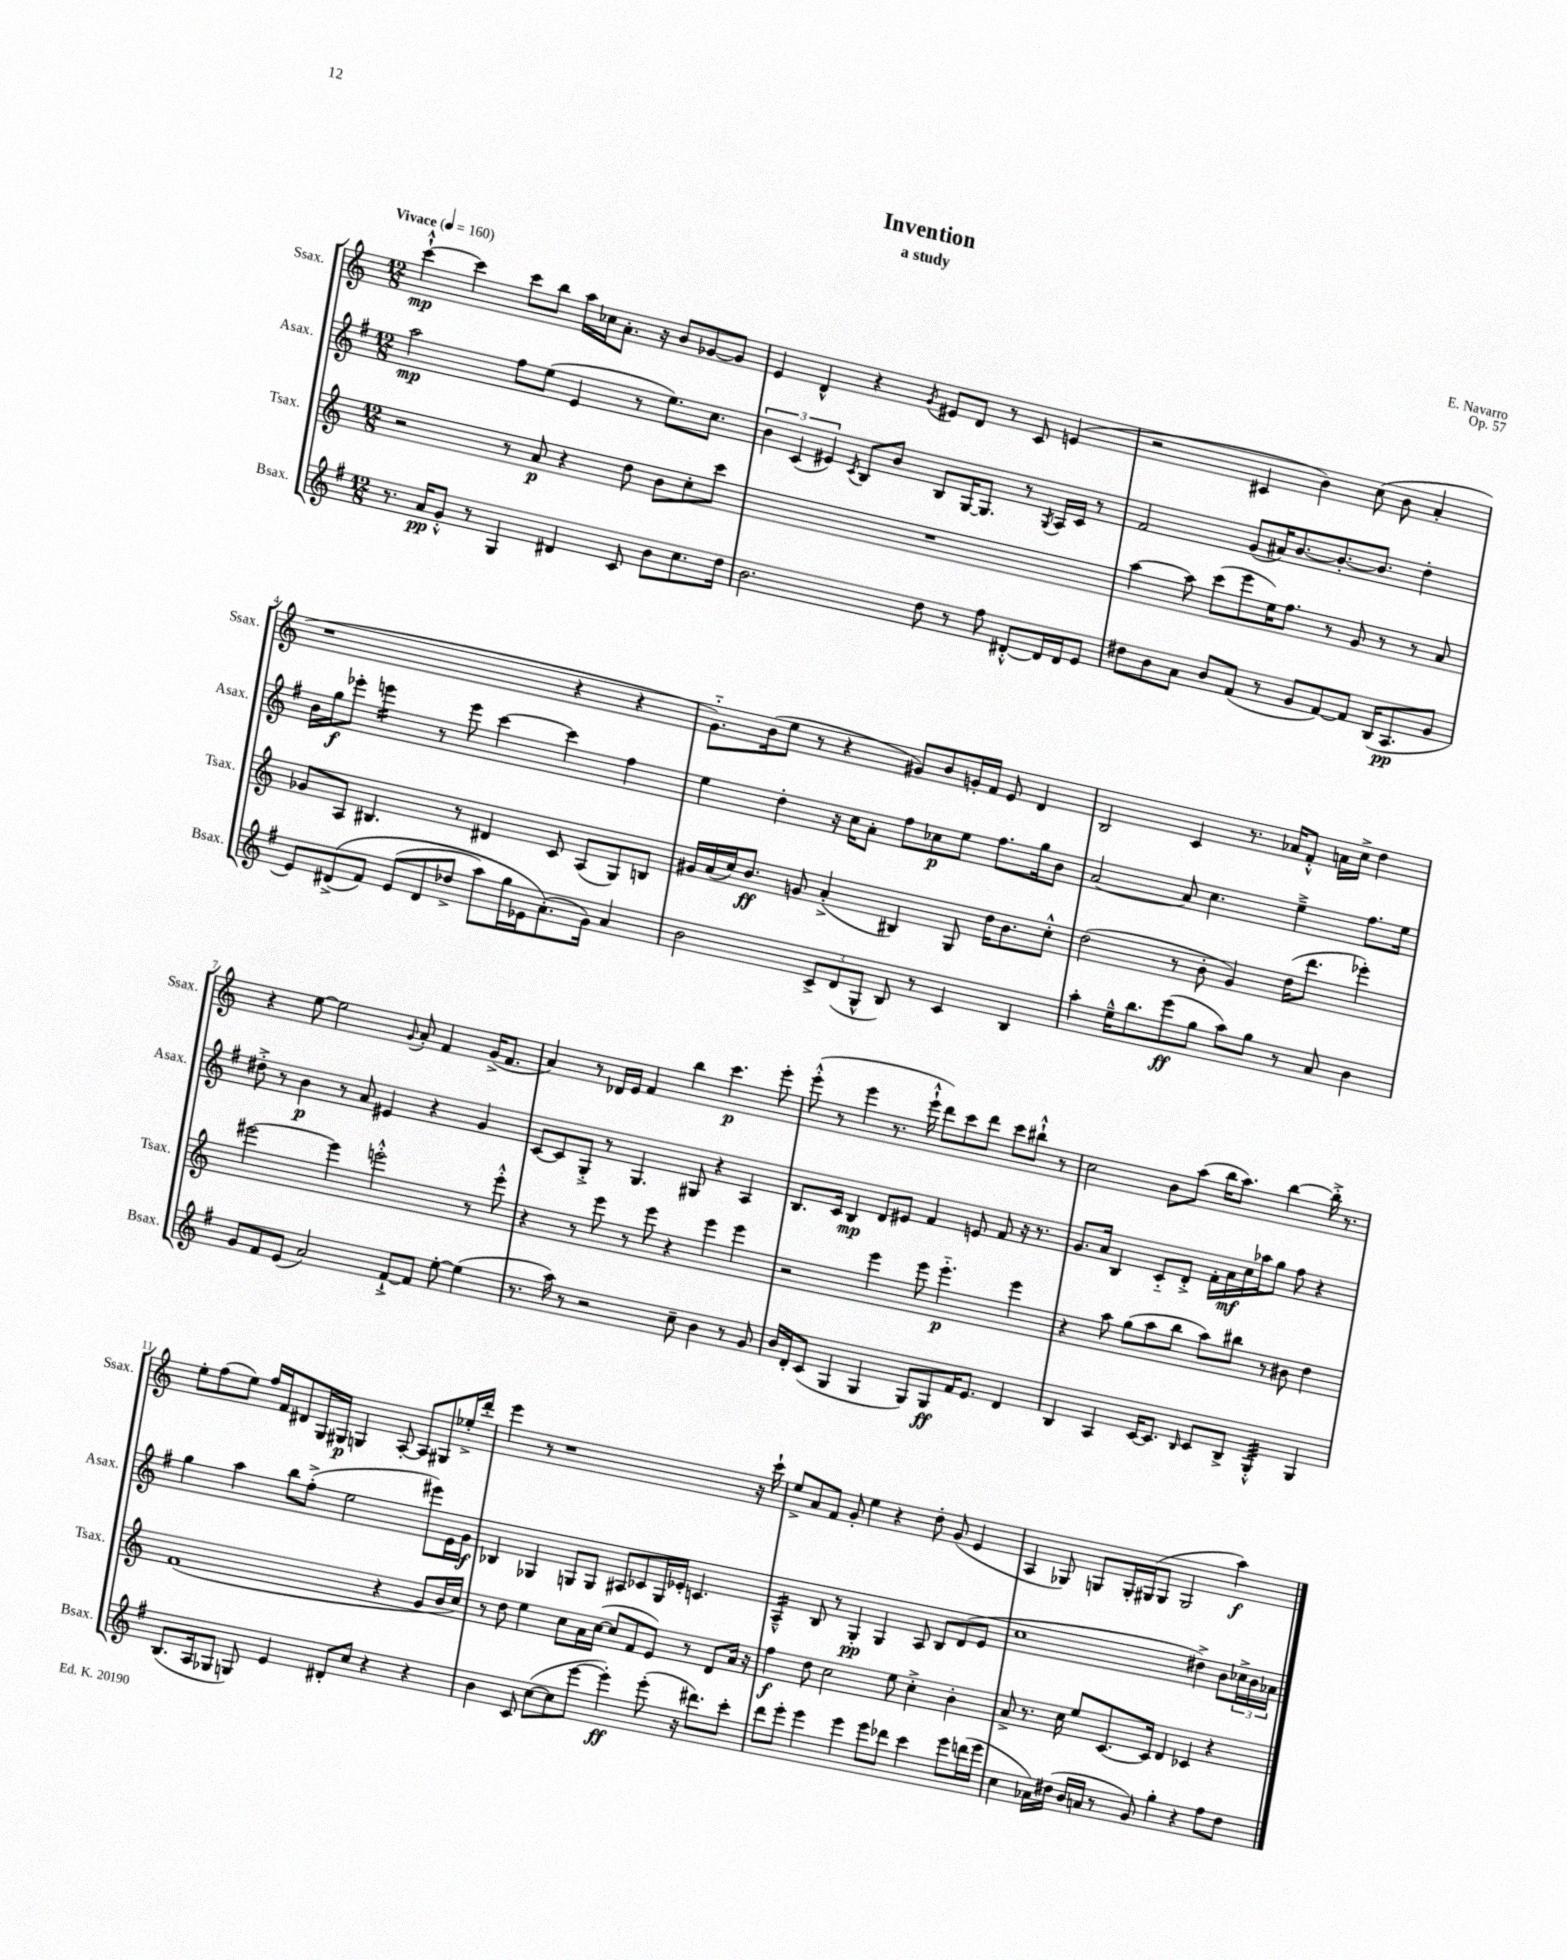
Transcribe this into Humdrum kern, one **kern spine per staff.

**kern	**kern	**kern	**kern
*staff4	*staff3	*staff2	*staff1
*clefG2	*clefG2	*clefG2	*clefG2
*k[f#]	*k[]	*k[f#]	*k[]
*M12/8	*M12/8	*M12/8	*M12/8
*MM160	*MM160	*MM160	*MM160
8.r	2r	2aa	[4ccc`^^
16a	.	.	.
8g'^^	.	.	4ccc]
8r	.	.	.
4G	8r	8ff#	8ccc
.	8a	(8ee	8bb
4d#	4r	4e	16aa
.	.	.	16cc-
.	.	.	8.a'
8c	8dd	8r	.
.	.	.	16r
8b	8b	8.ee)	8b
8.cc	8cc'	.	[8g-
.	.	8.cc	.
.	8ccc	.	8g-]
16dd	.	.	.
=	=	=	=
2.b	1.r	6b	4e
.	.	(6c	.
.	.	.	4d^^
.	.	6e#)	.
.	.	8qc	.
.	.	8B	4r
.	.	8b	.
.	.	.	8qg
8dd	.	8B	8e#
8r	.	[16G	8d
.	.	8.G]	.
8ff#	.	.	8r
[8d#'^^	.	8r	8c
.	.	8qG	.
16d#]	.	16A	(4e
16d#	.	16c	.
8e	.	8r	.
=	=	=	=
8dd#	[4aa	2f#	2r
8b	.	.	.
8a	8aa]	.	.
8b	(8ccc	.	.
(8f#	8eee	(8g	4c#
8r	16ee)	16a#)	.
.	8.ff	[8.b	.
8g	.	.	4b)
[8f#)	8r	8.b'_	.
8f#]	8g	.	(8cc
.	.	8.b]	.
(16B	8r	.	8b
8.A	.	.	.
.	8r	4dd'	4a'
8g	8a	.	.
=	=	=	=
8e)	8g-	16b	1r
.	.	16gg	.
&((8d#^	8A	8eee-'	.
8f#)	4.B#	4eee	.
(8e	.	.	.
8d#	.	8r	.
8dd-^	8r	8eee	.
8aa)	4d#	[4ccc	.
16gg	.	.	.
16e-	.	.	.
(8.a'&)	8c	4ccc]	4r
.	(8A	.	.
16g)	.	.	.
4a	8G)	4ff#	4r
.	8B	.	.
=	=	=	=
2b	16g#	4ee	8.g'~)
.	(16a	.	.
.	16cc)	.	.
.	8.b	.	(16b
.	.	4dd'	8ee
.	8g	.	8r
12c^	(4a'^	16r	4r
.	.	16cc	.
(12d	.	.	.
.	.	8a'	.
12G^^	.	.	.
8B)	4B#)	8ff#	8g#)
8r	.	8cc-	8b
4c	8G	8ee	16g'
.	.	.	16f
.	16dd	8.ff#	8e
.	8.b	.	.
4B	.	.	4d
.	.	16gg	.
.	8cc'^^	8b	.
=	=	=	=
4aa'	(2dd	[2a	2B
16ee~^^	.	.	.
8.bb	.	.	.
(8eee	8r	8a]	4c
8gg	8b'	4.cc	.
8aa)	4g)	.	8.r
8gg	.	.	.
.	.	.	16a-
8r	(16dd	4ee~^	8f'^^
.	8.ddd	.	.
8a	.	.	16a
.	.	.	16cc^
4b	4eee-')	8.ff#	4dd
.	.	16ee	.
=	=	=	=
8g	[2eee#	8dd#'^	4r
8f#	.	8r	.
(8e	.	4b	[8ee
2a)	.	.	2ee]
.	4eee#]	8r	.
.	.	8a	.
.	2eee'^^	4e#	.
.	.	.	8qqg
[8f#`^	.	.	8a'
8f#]	.	4r	4f
[8ee'	.	.	.
(4ee]	8r	4g	(16g^
.	.	.	8.f
.	8eee'^^	.	.
=	=	=	=
8.r	4r	[8c	4a)
.	.	8c]	.
16aa)	.	.	.
8r	8r	8G'^	8r
2r	8eee	8r	16d-
.	.	.	16e
.	8r	4.G	4f
.	8eee	.	.
.	4r	.	4bb
8cc~	.	8G#	.
4b	4eee	4r	4.ccc
8r	4eee	4A	.
8g	.	.	8eee'
=	=	=	=
16b	2r	8.B	(8eee'^^
16d'	.	.	.
(8c	.	.	8r
.	.	16c	.
4G	.	4B	4eee
4G	4eee	8d	8.r
.	.	8e#	.
.	.	.	16eee`^^
8G)	8eee	4f#	8ddd)
8G	4.eee'~	.	8ccc
16f#	.	8e	8ddd
8.e	.	.	.
.	.	8f#	8ccc
4d	4eee	16r	8bb#`^^
.	.	8.r	.
.	.	.	8r
=	=	=	=
4B	4r	8.g	2cc
.	.	16a	.
4A	8aa	4B	.
.	(8gg	.	.
[16c	8aa	8c'~	8b
8.c]	.	.	.
.	8bb	8d'^	(8aa
16qqB	.	.	.
8c	8aa)	16f#'	16bb
.	.	16a	8.aa)
8B^	8bb#	16cc	.
.	.	16aa-	.
4G'^^	8r	8gg	[4bb
.	8b#	8ff#	.
4G	4dd	4r	16bb'^]
.	.	.	8.r
=	=	=	=
(8.B	(1f	4gg	8ee'
.	.	.	(8ff
16A	.	.	.
8G-	.	4aa	8ee)
8G)	.	.	16ff
.	.	.	16f
4e	.	8bb	8d#
.	.	(8ff#'^	16G
.	.	.	16G#
8d#'	.	2ee	4G
8cc	.	.	.
4r	4r	.	[8A'
.	.	.	8A]
4r	8g	8eee#)	8G#
.	16b	16e	16ee-'^
.	16cc)	16g	16ddd'
=	=	=	=
4b	8r	4B-	4eee
.	8dd	.	.
8c	4ee	4G-	8r
([8cc	.	.	1r
8cc]	8cc	8G	.
[8eee	16a	8G	.
.	([16cc	.	.
4eee'])	8cc]	8A#	.
.	8f	8c-	.
(8eee'	8e)	16G	.
.	.	16e-'	.
16r	8r	4.c	.
8.ddd#)	.	.	.
.	8d	.	.
8ccc'	16a	.	16r
.	16r	.	16ccc`
=	=	=	=
8ddd	4ff	4A~^^	8ee^
8eee'	.	.	8a
4eee	8dd	8B	8f
.	2cc	8r	8g'
4eee	.	4G'	4ee
8eee	.	4G	4r
8ddd-	8ee	.	.
4ccc	4cc'^	8A	8dd'
.	.	8B	(8g
8eee	4b'	(8d	4e
(16ddd	.	8e	.
16eee	.	.	.
=	=	=	=
4cc	8a^	1cc	4A
.	8.r	.	.
16a-)	.	.	8G-)
(16dd#	16cc	.	.
16b	8ee	.	8G
16a	.	.	.
8r	[8.c	.	16G'
.	.	.	(16G#
8g)	.	.	8G#
.	16c]	.	.
4gg'	4d	.	2G#
4r	4c-	4dd#^)	.
8ff#	4r	8b	4aa)
8dd#	.	24cc-^	.
.	.	24b	.
.	.	24a-	.
==	==	==	==
*-	*-	*-	*-
